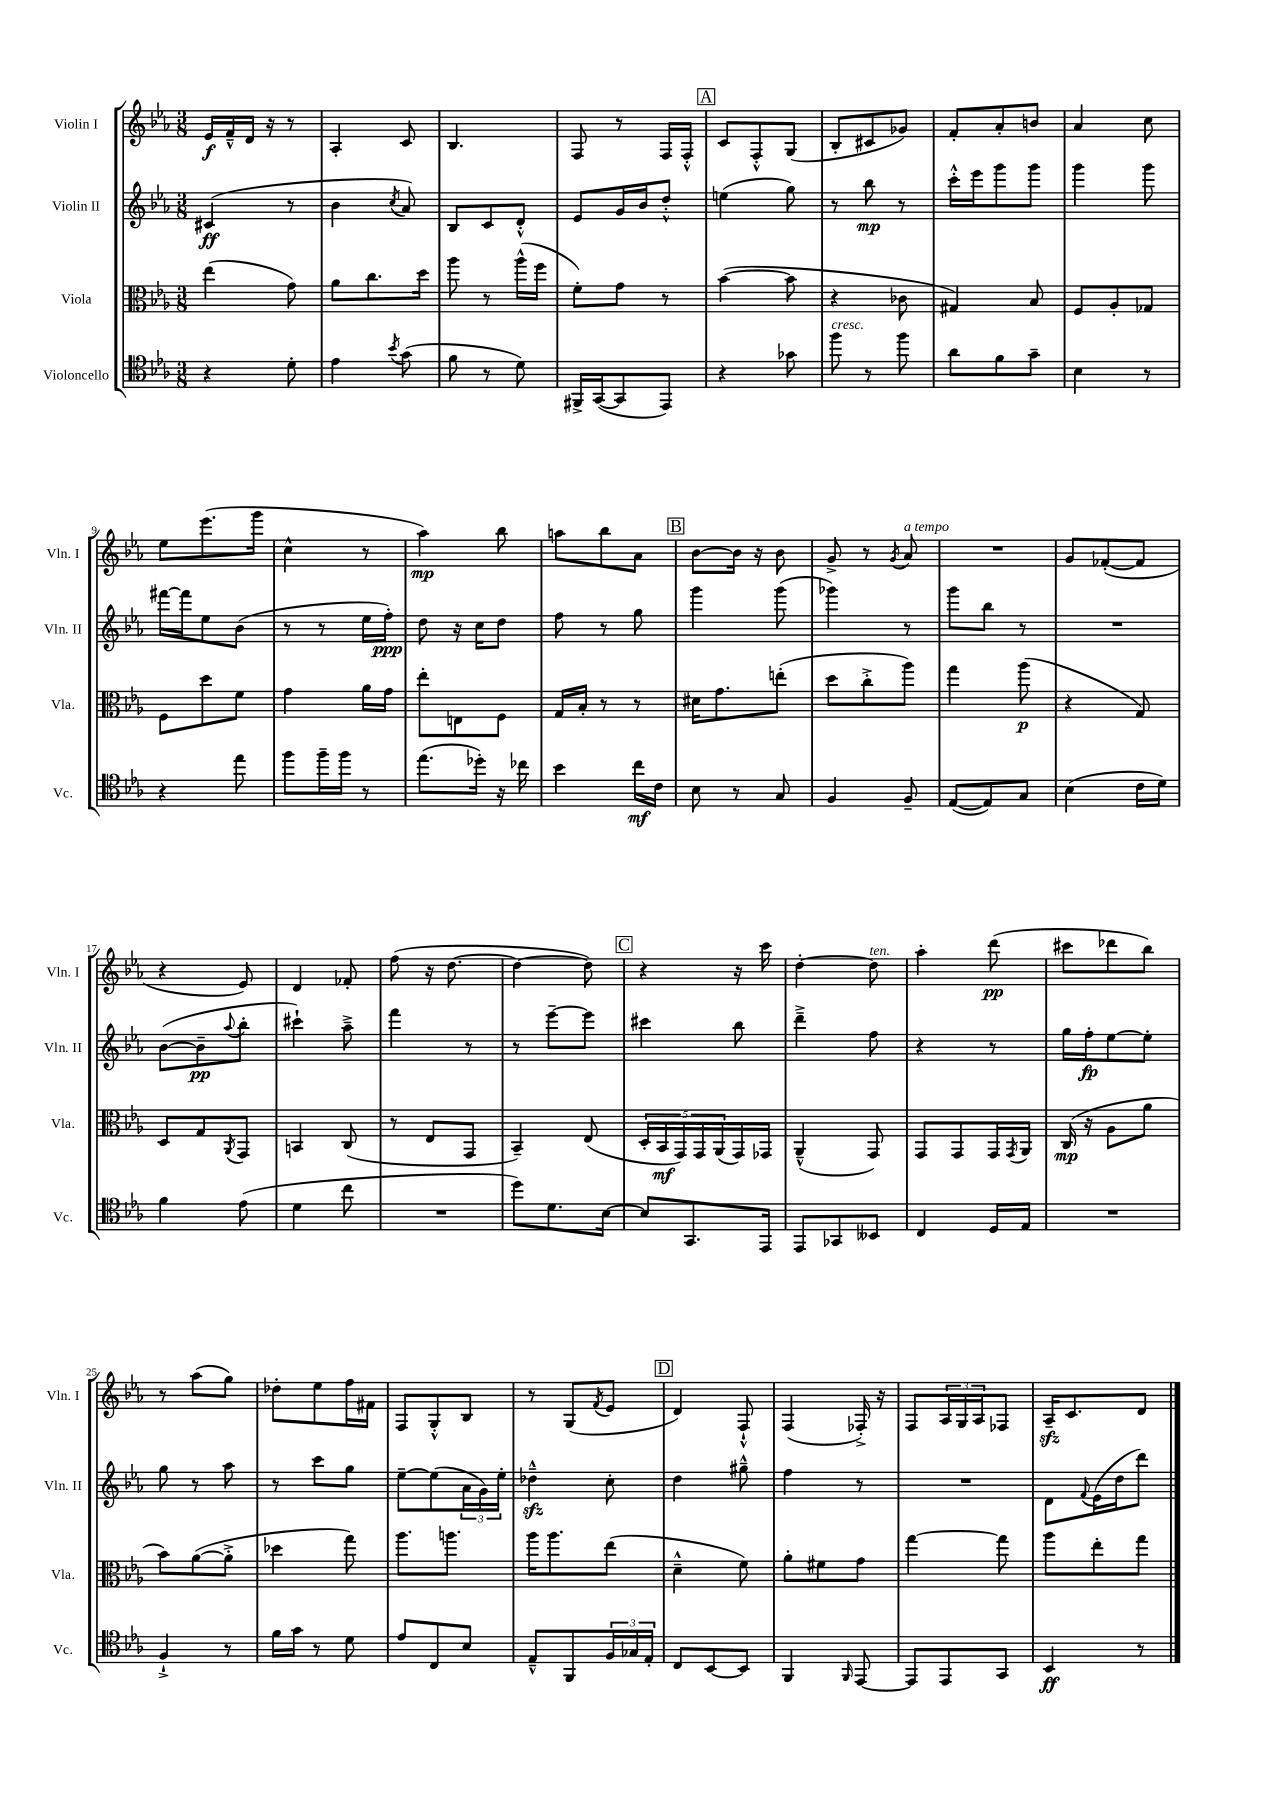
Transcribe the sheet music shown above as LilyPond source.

<<
\new StaffGroup <<
\new Staff = "s0" \with { instrumentName = "Violin I" shortInstrumentName = "Vln. I" } {
    \clef treble \key ees \major \numericTimeSignature \time 3/8
    ees'16\f f'16---^ d'16 r16 r8 |
    aes4-. c'8 |
    bes4. |
    f8 r8 f16 f16-.-^ |
    \mark \markup { \box "A" } c'8 f8-.-^ g8( |
    bes8-. cis'8 ges'8) |
    f'8-. aes'8-. b'8 |
    aes'4 c''8 |
    ees''8 ees'''8.( g'''16 |
    c''4-^ r8 |
    aes''4\mp) bes''8 |
    a''8 bes''8 aes'8 |
    \mark \markup { \box "B" } bes'8~ bes'16 r16 bes'8 |
    g'8-> r8 \acciaccatura { g'8 } aes'8^\markup { \italic "a tempo" } |
    R4. |
    g'8 fes'8~-.( fes'8 |
    r4 ees'8) |
    d'4 fes'8-. |
    f''8( r16 d''8.~ |
    d''4~ d''8) |
    \mark \markup { \box "C" } r4 r16 c'''16 |
    d''4~-. d''8^\markup { \italic "ten." } |
    aes''4-. d'''8\pp( |
    cis'''8 des'''8 bes''8) |
    r8 aes''8( g''8) |
    des''8-. ees''8 f''16 fis'16 |
    f8 g8-.-^ bes8 |
    r8 g8( \acciaccatura { f'8 } ees'8 |
    \mark \markup { \box "D" } d'4) f8-!-^ |
    f4( fes16-.->) r16 |
    f8 \tuplet 3/2 { aes16 g16 aes16 } fes8 |
    aes16--\sfz c'8. d'8 \bar "|." |
}
\new Staff = "s1" \with { instrumentName = "Violin II" shortInstrumentName = "Vln. II" } {
    \clef treble \key ees \major \numericTimeSignature \time 3/8
    cis'4\ff( r8 |
    bes'4 \acciaccatura { c''8 } aes'8) |
    bes8 c'8 d'8-.-^ |
    ees'8 g'16 bes'16 d''8-.-^ |
    \mark \markup { \box "A" } e''4( g''8) |
    r8 bes''8\mp r8 |
    c'''16-.-^ ees'''16 g'''8 g'''8 |
    g'''4 g'''8 |
    fis'''16~ fis'''16 ees''8 bes'8( |
    r8 r8 ees''16 f''16-.\ppp) |
    d''8 r16 c''16 d''8 |
    f''8 r8 g''8 |
    \mark \markup { \box "B" } g'''4 g'''8( |
    ges'''4) r8 |
    g'''8 bes''8 r8 |
    R4. |
    bes'8~( bes'8--\pp \appoggiatura { aes''8 } bes''8-. |
    cis'''4-!) aes''8---> |
    f'''4 r8 |
    r8 ees'''8~-- ees'''8 |
    \mark \markup { \box "C" } cis'''4 bes''8 |
    d'''4---> f''8 |
    r4 r8 |
    g''16 f''16-.\fp ees''8~ ees''8-. |
    g''8 r8 aes''8 |
    r8 c'''8 g''8 |
    ees''8~-- ees''8( \tuplet 3/2 { aes'16 g'16) ees''16-. } |
    des''4---^\sfz c''8-. |
    \mark \markup { \box "D" } d''4 gis''8---^ |
    f''4 r8 |
    R4. |
    d'8 \appoggiatura { f'8 } ees'16( d''16 d'''8) \bar "|." |
}
\new Staff = "s2" \with { instrumentName = "Viola" shortInstrumentName = "Vla." } {
    \clef alto \key ees \major \numericTimeSignature \time 3/8
    ees''4( g'8) |
    aes'8 c''8. d''16 |
    aes''8 r8 aes''16-^( f''16 |
    f'8-.) g'8 r8 |
    \mark \markup { \box "A" } bes'4~( bes'8 |
    r4 ces'8 |
    gis4) bes8 |
    f8 aes8-. ges8 |
    f8 d''8 f'8 |
    g'4 aes'16 g'16 |
    ees''8-. e8 f8 |
    g16 bes16-. r8 r8 |
    \mark \markup { \box "B" } dis'16 g'8. e''8-.( |
    d''8 c''8-.-> aes''8) |
    g''4 aes''8\p( |
    r4 g8) |
    d8 g8 \acciaccatura { aes,8 } g,8 |
    b,4 c8( |
    r8 ees8 g,8 |
    bes,4--) ees8( |
    \mark \markup { \box "C" } \tuplet 5/4 { d16-. bes,16\mf g,16) g,16 aes,16( } g,16) ges,16 |
    aes,4---^( g,8) |
    g,8 g,8 g,16 \acciaccatura { g,8 } aes,16 |
    c16\mp( r16 aes8 aes'8 |
    bes'8) aes'8~( aes'8-.-> |
    des''4 g''8) |
    aes''8. a''8. |
    aes''16 aes''8. ees''8( |
    \mark \markup { \box "D" } d'4---^ f'8) |
    aes'8-. fis'8 g'8 |
    g''4~ g''8 |
    aes''8 ees''8-. g''8 \bar "|." |
}
\new Staff = "s3" \with { instrumentName = "Violoncello" shortInstrumentName = "Vc." } {
    \clef tenor \key ees \major \numericTimeSignature \time 3/8
    r4 d'8-. |
    ees'4 \acciaccatura { bes'8 } g'8( |
    f'8 r8 d'8) |
    fis,16-> g,16~( g,8 ees,8) |
    \mark \markup { \box "A" } r4 ges'8 |
    f''8^\markup { \italic "cresc." } r8 f''8 |
    aes'8 f'8 g'8-- |
    bes4 r8 |
    r4 ees''8 |
    f''8 f''16-- f''16 r8 |
    ees''8.( des''16-.) r16 ces''16 |
    bes'4 c''16\mf c'16 |
    \mark \markup { \box "B" } bes8 r8 g8 |
    f4 f8-- |
    ees8~( ees8) g8 |
    bes4( c'16 d'16) |
    f'4 ees'8( |
    d'4 c''8 |
    R4. |
    d''8) d'8. bes16~ |
    \mark \markup { \box "C" } bes8 g,8. ees,16 |
    ees,8 ges,8 beses,8 |
    c4 d16 ees16 |
    R4. |
    f4-!-> r8 |
    f'16 g'16 r8 d'8 |
    ees'8 c8 bes8 |
    ees8---^ f,8 \tuplet 3/2 { f16 ges16 ees16-. } |
    \mark \markup { \box "D" } c8 bes,8~ bes,8 |
    f,4 \grace { f,16 } ees,8~ |
    ees,8 ees,8 g,8 |
    bes,4\ff r8 \bar "|." |
}
>>
>>
